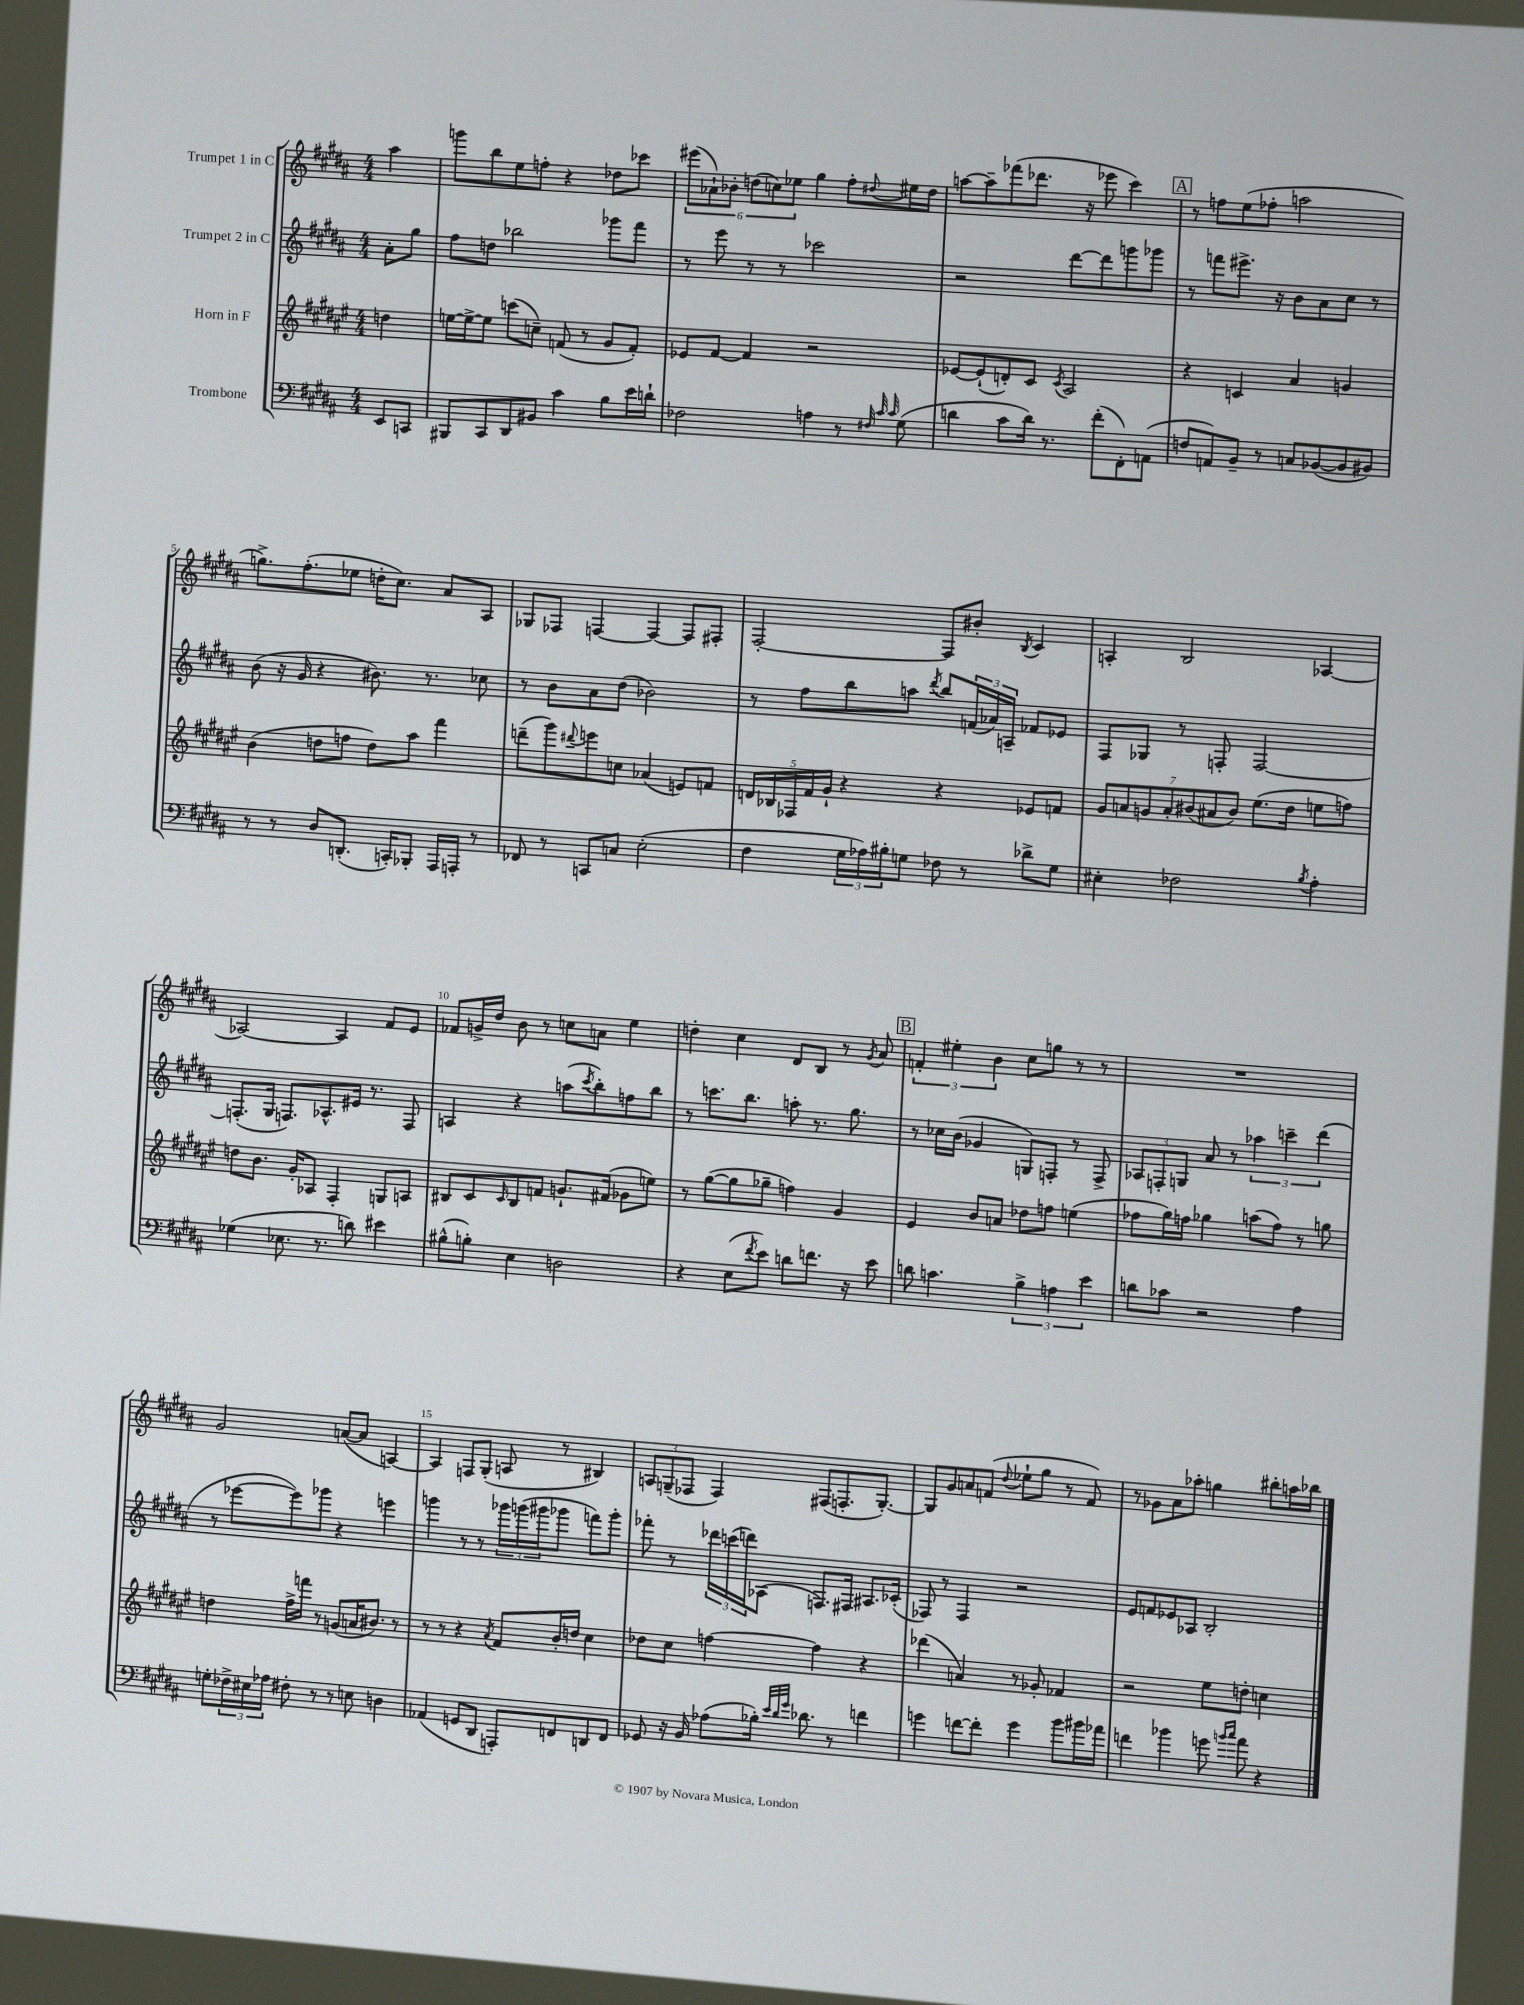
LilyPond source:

<<
\new StaffGroup <<
\new Staff = "s0" \with { instrumentName = "Trumpet 1 in C" } {
    \clef treble \key b \major \numericTimeSignature \time 4/4 \partial 4
    ais''4 |
    g'''8 b''8 e''8 f''8-. r4 des''8 ces'''8 |
    \tuplet 6/4 { eis'''8( aes'8-!) bes'8-. d''8( c''8) ees''8 } gis''4 fis''8-. \appoggiatura { dis''8 } eis''16 dis''16 |
    a''8~ a''8-- fes'''8( des'''8. r16 ees'''8 cis'''4) |
    \mark \markup { \box "A" } r8 f''8 e''8( fes''8-. a''2 |
    g''8.->) fis''8.-.( ees''8 d''16-. cis''8.) ais'8 ais8 |
    ges8 fes8 f4~ f4~ f8 fis8-. |
    fis2~-. fis8 bis'8-. \acciaccatura { b8 } cis'4 |
    a4-. b2 aes4~ |
    aes2~ aes4 fis'8 e'8 |
    fes'8 g'16-> dis''16 b'8 r8 c''8 a'8 e''4 |
    d''4-. cis''4 dis'8 b8 r8 \acciaccatura { gis'8 } ais'8 |
    \mark \markup { \box "B" } \tuplet 3/2 { f'4-. eis''4-. b'4 } cis''8 g''8 r8 r8 |
    R1 |
    gis'2 a'8~( a'8 a4~) |
    a4 f8 gis8-.( a8 r8 bis4) |
    \tuplet 3/2 { a8 g8--( fes8 } fes4) fis8( f8.-. g8.~-.) |
    g8 gis'8 a'8 f'8( \appoggiatura { dis''8 } ees''8-! gis''8 r8 f'8) |
    r8 ges'8 ais'8 aes''8-. g''4 bis''8-. a''16 bes''16 \bar "|." |
}
\new Staff = "s1" \with { instrumentName = "Trumpet 2 in C" } {
    \clef treble \key b \major \numericTimeSignature \time 4/4 \partial 4
    ais'8-. gis''8 |
    fis''8 d''8 bes''2 ges'''8 fis'''8 |
    r8 e'''8 r8 r8 ces'''2 |
    r2 dis'''8~ dis'''8 g'''8 ges'''8 |
    \mark \markup { \box "A" } r8 f'''8 eis'''8.-> r16 b'8 ais'8 cis''8 r8 |
    b'8( r16 gis'16 r4 bis'8.) r8. ces''8 |
    r8 b'8 ais'8 dis''8( bes'2) |
    r8 fis''8 b''8 a''8 \acciaccatura { dis'''8 } b''8 \tuplet 3/2 { f'16( aes'16) a16-- } fes'8 ees'8 |
    fis8 ges8 r8 f8-. f2~ |
    f8.-.( gis16 f8.) aes8.-^ eis'16 r8. f8 |
    a4 r4 a''8( \acciaccatura { cis'''8 } b''8-.) f''8 b''8 |
    r8 c'''8. b''8. a''8-. r8. gis''8. |
    \mark \markup { \box "B" } r8 ces''16 b'16( ges'4 g8) f8-. r8 f8-> |
    \tuplet 3/2 { aes8 f8-. g8 } ais'8 r8 \tuplet 3/2 { aes''4 c'''4-- dis'''4( } |
    r8 ees'''8~ ees'''8) ges'''8 r4 e'''4 |
    g'''4 r8 r8 \tuplet 3/2 { ges'''16 g'''16( gis'''16 } ges'''8 f'''8) ges'''8-. |
    fes'''8-. r8 \tuplet 3/2 { des'''16 c'''16( d'''16) } aes8( f8.) fis16 ais8. ces'16-.( |
    fes8) r8 fes4 r2 |
    e'8 f'8 ees'8 aes8 b2-. \bar "|." |
}
\new Staff = "s2" \with { instrumentName = "Horn in F" } {
    \clef treble \key fis \major \numericTimeSignature \time 4/4 \partial 4
    d''4 |
    e''16~ e''16~-> e''8 c'''8( c''8--) f'8( r8 gis'8 f'8-.) |
    ees'8 fis'8~ fis'4 r2 |
    ees'8~ ees'8-!( d'8-.) cis'8 \acciaccatura { cis'8 } ais2 |
    \mark \markup { \box "A" } r4 c'4 ais'4 g'4 |
    b'4( d''8 f''8 d''8) ais''8 fis'''4 |
    d'''8--( gis'''8) \appoggiatura { dis'''8 } e'''8 c''8 aes'4( e'8) f'8 |
    \tuplet 5/4 { d'16 bes16 fes16 fis'16 gis'16-! } r4 r4 ees'8 f'8 |
    \tuplet 7/4 { gis'8 a'8 g'8 a'8-. bis'8( ais'8 bis'8) } eis''8.( dis''16 e''8 f''8) |
    d''8 b'8. gis'16-. aes8 fis4-. g8 a8 |
    bis8 cis'8 \grace { cis'16 } bis8 f'8 g'8.-! fis'16( ges'8 e''8) |
    r8 gis''8~( gis''8 ges''8-- f''4) gis'4 |
    \mark \markup { \box "B" } eis'4 b'8 a'8 des''8 f''8 e''4( |
    fes''8 gis''16) f''16 ges''4 a''8( f''8) r8 g''8 |
    d''4 fis''16-> f'''16 r8 g'8( a'16 bis'8.) r8 |
    r8 r8 r4 \acciaccatura { ais'8 } fis'8 b'16-. d''16 cis''4 |
    des''8 cis''8 f''4~ f''4 r4 |
    des'''4( a'4) r8 ges'8-. fes'4 |
    r2 eis''8 d''8-. c''4 \bar "|." |
}
\new Staff = "s3" \with { instrumentName = "Trombone" } {
    \clef bass \key b \major \numericTimeSignature \time 4/4 \partial 4
    e,8 c,8 |
    bis,,8 cis,8 dis,8 bis,8 cis'4 b8 e'16 d'16-! |
    fes2 a4 r8 \grace { fis32 cis'32 cis'32 } gis8( |
    d'4 cis'8 d'16) r8. fis'8-.( fis,8-.) a,8( |
    \mark \markup { \box "A" } f8 a,8) b,8-- r8 c8 bes,8~( bes,8 bis,8) |
    r8 r8 dis8 d,8.-.( c,16-.) bes,,8-. ais,,16 a,,16-. r8 |
    fes,8 r8 c,8 c8 e2-.( |
    fis4 \tuplet 3/2 { gis16 aes16) bis16-. } g8 fes8 r8 des'8-> g8 |
    eis4-. fes2 \acciaccatura { b8 } ais4-. |
    ges4( ees8. r8. d'8) eis'4 |
    bis8-^( b8-.) e4 d2 |
    r4 e8( \acciaccatura { fis'8 } e'8) d'8 f'8. r16 e'8 |
    \mark \markup { \box "B" } d'8 c'4. \tuplet 3/2 { b4-> a4 e'4 } |
    d'8 ces'8 r2 ais4 |
    g8-. \tuplet 3/2 { fes16-> eis16 aes16 } fis8-. r8 r8 e8 d4 |
    aes,4( g,8 dis,8 a,,8-.) f,8 d,8 f,8 |
    ges,8 r16 b,16 aes8( bes16-.) \grace { e'32 dis'32 gis'32 } des'8. r8 f'4 |
    g'4 f'8~ f'8-. g'4 b'8 bis'16 aes'16 |
    f'4 bes'4 g'8 \grace { b'16 cis''16 } ais'8 r4 \bar "|." |
}
>>
>>
\layout { \context { \Score \override BarNumber.break-visibility = ##(#f #t #t) barNumberVisibility = #(every-nth-bar-number-visible 5) } }
